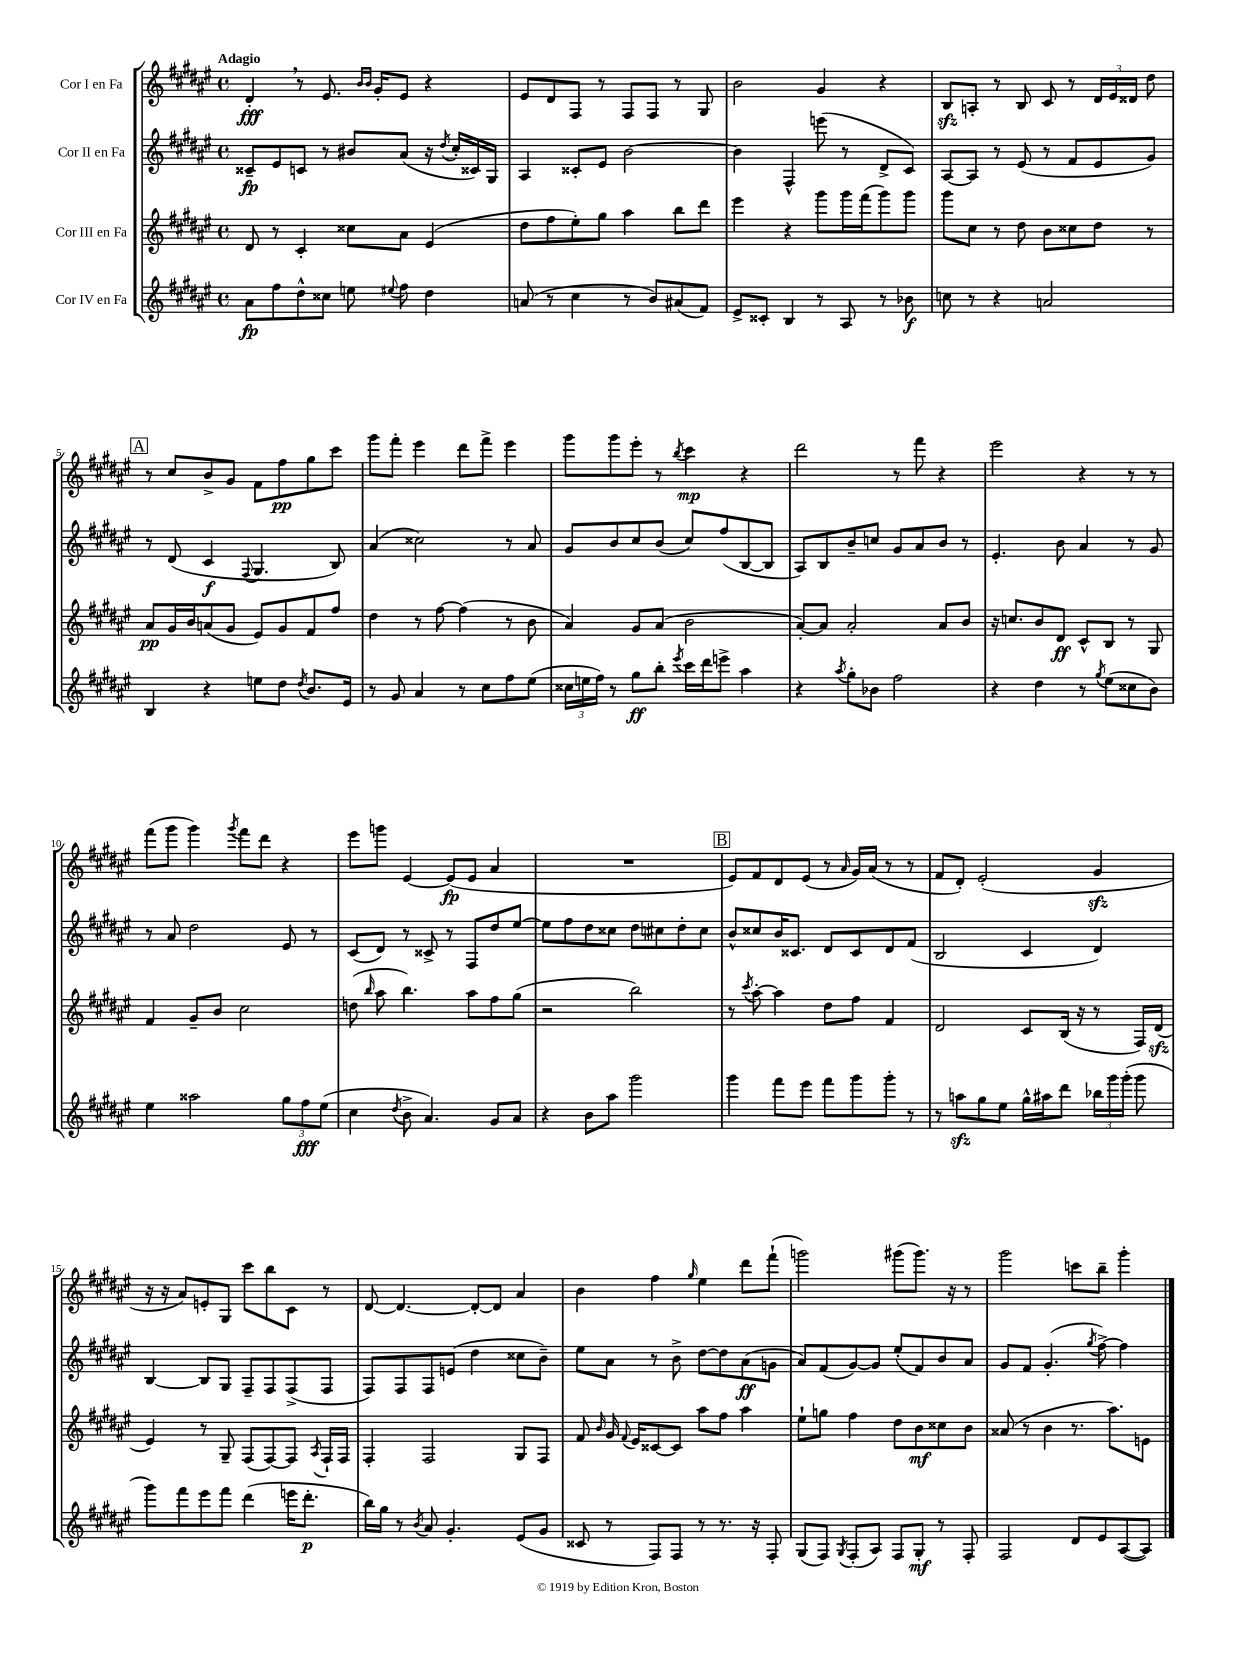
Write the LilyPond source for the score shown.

<<
\new StaffGroup <<
\new Staff = "s0" \with { instrumentName = "Cor I en Fa" } {
    \clef treble \key fis \major \defaultTimeSignature \time 4/4 \tempo "Adagio"
    \autoBeamOff dis'4-.\fff \breathe r8 eis'8. \grace { b'16[ b'16] } gis'16[-. eis'8] r4 |
    eis'8[ dis'8 fis8] r8 fis8[ fis8] r8 gis8 |
    b'2 gis'4 r4 |
    b8[\sfz a8]-. r8 b8 cis'8 r8 \tuplet 3/2 { dis'16[ eis'16 disis'16] } dis''8 |
    \mark \markup { \box "A" } r8 cis''8[ b'8-> gis'8] fis'8[ fis''8\pp gis''8 cis'''8] |
    gis'''8[ fis'''8]-. eis'''4 dis'''8[ fis'''8]-> eis'''4 |
    gis'''8[ gis'''8 eis'''8]-. r8 \acciaccatura { b''8 } cis'''4\mp r4 |
    dis'''2 r8 fis'''8 r4 |
    eis'''2 r4 r8 r8 |
    fis'''8[( gis'''8] gis'''4) \acciaccatura { gis'''8 } fis'''8[ dis'''8] r4 |
    eis'''8[ g'''8] eis'4~ eis'8[\fp( eis'8] ais'4 |
    R1 |
    \mark \markup { \box "B" } eis'8[) fis'8 dis'8 eis'8]( r8 \grace { ais'16 } gis'16[) ais'16]( r8 r8 |
    fis'8[ dis'8]-.) eis'2-.( gis'4\sfz |
    r16 r16 ais'8[) e'8-. gis8] cis'''8[ b''8 cis'8] r8 |
    dis'8~ dis'4.~ dis'8[~-. dis'8] ais'4 |
    b'4 fis''4 \grace { gis''16 } eis''4 dis'''8[ fis'''8]-!( |
    g'''2) gis'''8[( gis'''8.]) r16 r8 |
    gis'''2 c'''8[ b''8]-- gis'''4-. \bar "|." |
}
\new Staff = "s1" \with { instrumentName = "Cor II en Fa" } {
    \clef treble \key fis \major \defaultTimeSignature \time 4/4
    \autoBeamOff cisis'8[--\fp eis'8 c'8] r8 bis'8[ ais'8]( r16 \acciaccatura { dis''8 } cis''16[-. cisis'16) gis16] |
    ais4 cisis'8[-. eis'8] b'2~ |
    b'4 fis4-^ e'''8( r8 dis'8[-> cis'8]) |
    ais8[~ ais8] r8 eis'8( r8 fis'8[ eis'8 gis'8]) |
    \mark \markup { \box "A" } r8 dis'8( cis'4\f \appoggiatura { fis8 } gis4. b8) |
    ais'4( cisis''2) r8 ais'8 |
    gis'8[ b'8 cis''8 b'8]( cis''8[) fis''8( b8~ b8] |
    ais8[) b8 b'8-- c''8] gis'8[ ais'8 b'8] r8 |
    eis'4.-. b'8 ais'4 r8 gis'8 |
    r8 ais'8 dis''2 eis'8 r8 |
    cis'8[( dis'8]) r8 cisis'8-> r8 fis8[ dis''8 eis''8]~ |
    eis''8[ fis''8 dis''8 cisis''8] dis''8[ cis''8 dis''8-. cis''8] |
    \mark \markup { \box "B" } b'8[-^ cisis''8 b'16 cisis'8.] dis'8[ cisis'8 dis'8 fis'8]( |
    b2 cis'4 dis'4) |
    b4~ b8[ gis8] fis8[-- fis8 fis8->( fis8] |
    fis8[) fis8 fis8 e'8]( dis''4 cisis''8[ b'8]--) |
    eis''8[ ais'8] r8 b'8-> dis''8[~ dis''8 ais'8\ff( g'8] |
    ais'8[) fis'8( gis'8~) gis'8] eis''8[-.( fis'8) b'8 ais'8] |
    gis'8[ fis'8] gis'4.-.( \acciaccatura { gis''8 } fis''8~->) fis''4 \bar "|." |
}
\new Staff = "s2" \with { instrumentName = "Cor III en Fa" } {
    \clef treble \key fis \major \defaultTimeSignature \time 4/4
    \autoBeamOff dis'8 r8 cis'4-. cisis''8[ ais'8] eis'4( |
    dis''8[ fis''8 eis''8-.) gis''8] ais''4 b''8[ dis'''8] |
    eis'''4 r4 gis'''8[ gis'''16 fis'''16( gis'''8) gis'''8] |
    gis'''8[ cis''8] r8 dis''8 b'8[ cisis''8 dis''8] r8 |
    \mark \markup { \box "A" } ais'8[\pp gis'16 b'16 a'8( gis'8] eis'8[) gis'8 fis'8 fis''8] |
    dis''4 r8 fis''8~ fis''4( r8 b'8 |
    ais'4) gis'8[ ais'8]( b'2 |
    ais'8[~-.) ais'8] ais'2-. ais'8[ b'8] |
    r16 c''8.[ b'8 dis'8]\ff cis'8[-^ b8] r8 gis8 |
    fis'4 gis'8[-- b'8] cis''2 |
    d''8( \grace { b''16 } ais''8 b''4.) ais''8[ fis''8 gis''8]( |
    r2 b''2) |
    \mark \markup { \box "B" } r8 \acciaccatura { cis'''8 } ais''8~-. ais''4 dis''8[ fis''8] fis'4 |
    dis'2 cis'8[ b16]( r16 r8 fis16[) dis'16]\sfz( |
    eis'4) r8 gis8-- fis8[( fis8~) fis8] \acciaccatura { ais8 } fis16[-! fis16] |
    fis4-. fis2 gis8[ fis8] |
    fis'8 \grace { b'16 } gis'16 \appoggiatura { fis'8 } eis'16[ cisis'8~ cisis'8] ais''8[ fis''8] ais''4 |
    eis''8[-! g''8] fis''4 dis''8[ b'8\mf cisis''8 b'8] |
    aisis'8( r8 b'4 r8. ais''8.[) e'8] \bar "|." |
}
\new Staff = "s3" \with { instrumentName = "Cor IV en Fa" } {
    \clef treble \key fis \major \defaultTimeSignature \time 4/4
    \autoBeamOff ais'8[\fp fis''8 dis''8-^ cisis''8] e''8 \appoggiatura { eis''8 } fis''8 dis''4 |
    a'8( r8 cis''4 r8 b'8[) ais'8( fis'8]) |
    eis'8[-> cisis'8]-. b4 r8 ais8 r8 bes'8\f |
    c''8 r8 r4 a'2 |
    \mark \markup { \box "A" } b4 r4 e''8[ dis''8] \acciaccatura { dis''8 } b'8.[ eis'16] |
    r8 gis'8 ais'4 r8 cis''8[ fis''8 eis''8]( |
    \tuplet 3/2 { cisis''16[ e''16 fis''16]) } r8 gis''8[\ff b''8]-. \acciaccatura { eis'''8 } cis'''16[ dis'''16 e'''8]-> ais''4 |
    r4 \acciaccatura { ais''8 } gis''8[-. bes'8] fis''2 |
    r4 dis''4 r8 \acciaccatura { gis''8 } eis''8[( cisis''8 b'8]) |
    eis''4 aisis''2 \tuplet 3/2 { gis''8[ fis''8\fff eis''8]( } |
    cis''4 \acciaccatura { dis''8 } b'8-> ais'4.) gis'8[ ais'8] |
    r4 b'8[ ais''8] gis'''2 |
    \mark \markup { \box "B" } gis'''4 fis'''8[ eis'''8] fis'''8[ gis'''8 gis'''8]-. r8 |
    r8 a''8[\sfz gis''8 eis''8] gis''16[-^ ais''16 dis'''8] \tuplet 3/2 { bes''16[ gis'''16 gis'''16]-.( } gis'''8 |
    gis'''8[) fis'''8 eis'''8 fis'''8] dis'''4( e'''16[ dis'''8.]-.\p |
    b''16[) gis''16] r8 \acciaccatura { b'8 } ais'8 gis'4.-. eis'8[( gis'8] |
    cisis'8 r8 fis8[) fis8] r8 r8. r16 fis8-. |
    gis8[( fis8]) \acciaccatura { gis8 } fis8[-.( ais8]) fis8[ gis8]-.\mf r8 fis8-. |
    fis2 dis'8[ eis'8 ais8~( ais8]) \bar "|." |
}
>>
>>
